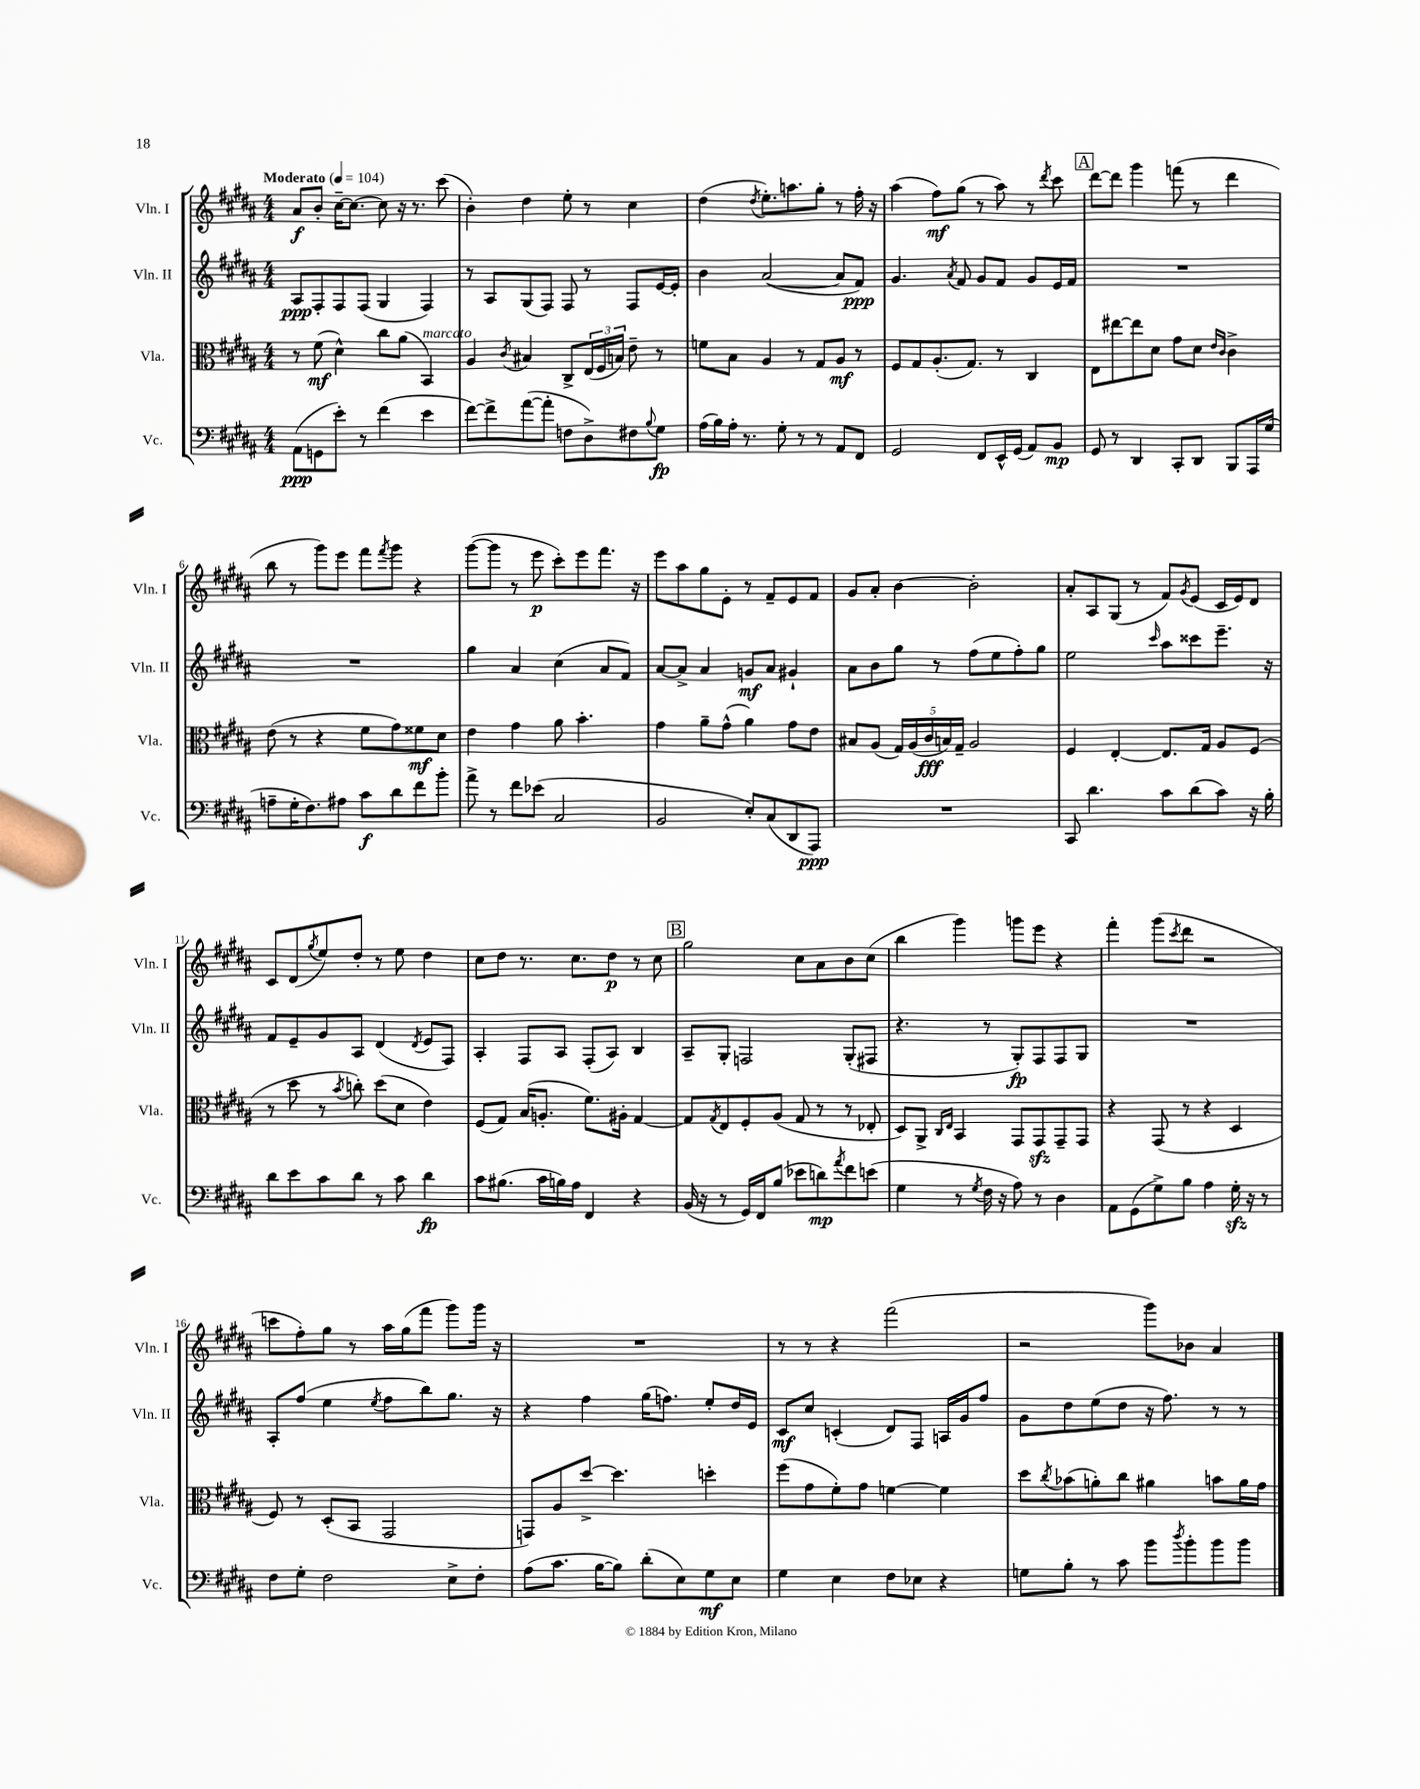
<<
\new StaffGroup <<
\new Staff = "s0" \with { instrumentName = "Vln. I" shortInstrumentName = "Vln. I" } {
    \clef treble \key b \major \numericTimeSignature \time 4/4 \tempo "Moderato" 4 = 104
    ais'8\f b'8-. cis''16~-- cis''8.~ cis''8 r16 r8. cis'''8( |
    b'4-.) dis''4 e''8-. r8 cis''4 |
    dis''4( \acciaccatura { dis''8 } e''8.-.) a''8. gis''8-. r8 fis''16-. r16 |
    ais''4( fis''8\mf) gis''8( r8 ais''8) r8 \acciaccatura { dis'''8 } cis'''8 |
    \mark \markup { \box "A" } dis'''8~ dis'''8 gis'''4 f'''8( r8 dis'''4 |
    b''8 r8 gis'''8) e'''8 fis'''8 \acciaccatura { fis'''8 } gis'''8 r4 |
    gis'''8~( gis'''8 r8 e'''8\p cis'''8-.) e'''8 fis'''8. r16 |
    e'''8 ais''8 gis''8 e'8-. r8 fis'8-- e'8 fis'8 |
    gis'8 ais'8-. b'4~ b'2-. |
    ais'8-. ais8 gis8( r8 fis'8) \acciaccatura { gis'8 } e'8( cis'16 e'16) dis'8 |
    cis'8 dis'8( \acciaccatura { gis''8 } e''8) dis''8-. r8 e''8 dis''4 |
    cis''8 dis''8 r8. cis''8. dis''8\p r8 cis''8 |
    \mark \markup { \box "B" } gis''2 cis''8 ais'8 b'8 cis''8( |
    b''4 gis'''4) g'''8 e'''8 r4 |
    fis'''4-. gis'''8( \acciaccatura { cis'''8 } dis'''8 r2 |
    c'''8 fis''8-.) gis''8 r8 ais''16 gis''16( fis'''8 gis'''8) gis'''16 r16 |
    R1 |
    r8 r8 r4 fis'''2( |
    r2 gis'''8) bes'8 ais'4 \bar "|." |
}
\new Staff = "s1" \with { instrumentName = "Vln. II" shortInstrumentName = "Vln. II" } {
    \clef treble \key b \major \numericTimeSignature \time 4/4
    ais8\ppp fis8-. fis8 fis8( gis4 fis4) |
    r8 ais8 gis8( fis8) fis8 r8 fis8 e'16~ e'16-. |
    b'4 ais'2~( ais'8 fis'8\ppp) |
    gis'4. \acciaccatura { ais'8 } fis'8 gis'8 fis'8 gis'8 e'16 fis'16 |
    \mark \markup { \box "A" } R1 |
    R1 |
    gis''4 ais'4 cis''4( ais'8 fis'8) |
    ais'8~ ais'8-> ais'4 g'8\mf ais'8 gis'4-! |
    ais'8 b'8 gis''8 r8 fis''8( e''8 fis''8-.) gis''8 |
    e''2 \grace { cis'''16 } ais''8 cisis'''8 e'''8.-- r16 |
    fis'8 e'8-- gis'8 ais8 dis'4( \acciaccatura { dis'8 } e'8 fis8) |
    ais4-. fis8 ais8 fis8-.( ais8) b4 |
    \mark \markup { \box "B" } ais8-- gis8-. f2 gis8-.( fis8 |
    r4. r8 gis8-.\fp) fis8 fis8 gis8 |
    R1 |
    ais8-. fis''8( e''4 \acciaccatura { e''8 } fis''8 b''8) gis''8. r16 |
    r4 fis''4 gis''16( f''8.) e''8-. dis''16 e'16 |
    cis'8\mf cis''8 c'4-.( dis'8) fis8 a16 gis'16 fis''8 |
    gis'8 dis''8 e''8( dis''8 r16 fis''8.) r8 r8 \bar "|." |
}
\new Staff = "s2" \with { instrumentName = "Vla." shortInstrumentName = "Vla." } {
    \clef alto \key b \major \numericTimeSignature \time 4/4
    r8 fis'8\mf( dis'4-^) cis''8 ais'8( b,4^\markup { \italic "marcato" }) |
    ais4 \acciaccatura { cis'8 } bis4 cis8-> \tuplet 3/2 { e16( fis16 b16) } e'8-- r8 |
    f'8 b8 ais4 r8 gis8 ais8\mf r8 |
    fis8 gis8 ais8.-.( gis8.) r8 cis4 |
    \mark \markup { \box "A" } e8 eis''8~ eis''8 dis'8 gis'8 dis'8 \grace { e'16 cis'16 } cis'4-> |
    e'8( r8 r4 fis'8 gis'8) fisis'8\mf dis'8 |
    e'4 gis'4 ais'8 b'4.-. |
    gis'4 ais'8-- gis'8-^( ais'4) gis'8 e'8 |
    bis8 ais8( \tuplet 5/4 { gis16) ais16( cis'16\fff b16) gis16-- } ais2 |
    fis4 e4~-. e8. gis16 ais8 fis8( |
    r8 dis''8 r8 \acciaccatura { b'8 } c''8-.) dis''8( dis'8 e'4) |
    fis8( gis8) b16( a8.-. fis'8.) ais16-. gis4~ |
    \mark \markup { \box "B" } gis8 \acciaccatura { gis8 } e8 fis8-. ais8( gis8 r8 r8 ees8-. |
    dis8) ais,8-> \grace { cis16 e16 } b,4 gis,8 gis,8\sfz gis,8-- gis,8 |
    r4 gis,8( r8 r4 dis4 |
    fis8) r8 dis8-.( b,8 gis,2 |
    g,8) ais8 dis''8~-> dis''4. d''4-. |
    fis''8( gis'8 fis'8-.) gis'8 f'4~ f'4 |
    dis''8 \acciaccatura { cis''8 } bes'8( a'8-.) cis''8 ais'4 b'8 ais'16 gis'16 \bar "|." |
}
\new Staff = "s3" \with { instrumentName = "Vc." shortInstrumentName = "Vc." } {
    \clef bass \key b \major \numericTimeSignature \time 4/4
    ais,8\ppp( g,8 e'8-.) r8 fis'4( e'4 |
    fis'8~) fis'8-> ais'8~( ais'8-. f8 dis8->) fis8 \appoggiatura { b8 } gis8\fp |
    ais16( b16) ais16-. r8. gis8-. r8 r8 ais,8 fis,8 |
    gis,2 fis,8 e,16-^ gis,16( ais,8) b,8\mp |
    \mark \markup { \box "A" } gis,8 r8 dis,4 cis,8-. dis,8 b,,8 ais,,16 gis16( |
    a8-- gis16-. fis8.) ais8 cis'8\f dis'8 fis'8 b'8-. |
    ais'8-> r8 fis'8 ees'8( cis2 |
    b,2 e8-.) cis8( dis,8 ais,,8\ppp) |
    R1 |
    cis,8 dis'4. cis'8 dis'8( cis'8) r16 b16-. |
    dis'8 e'8 cis'8 dis'8 r8 cis'8 dis'4\fp |
    cis'8 bis8.( cis'16 b16) ais16 fis,4 r4 |
    \mark \markup { \box "B" } b,16( r16 r8 gis,16) fis,16 b8( ees'8 d'8\mp) \acciaccatura { ais'8 } fis'8 e'8( |
    gis4 r8 \acciaccatura { gis8 } fis16 r16 ais8) r8 dis4 |
    ais,8 gis,8( gis8->) b8 ais4 gis16-.\sfz r16 r8 |
    fis8 gis8-. fis2 e8-> fis8-. |
    ais8( cis'8. b16~ b8) dis'8-.( e8) gis8\mf e8 |
    gis4 e4 fis8 ees8 r4 |
    g8 b8-. r8 cis'8 b'8 \acciaccatura { dis''8 } b'8-. b'8 b'8 \bar "|." |
}
>>
>>
